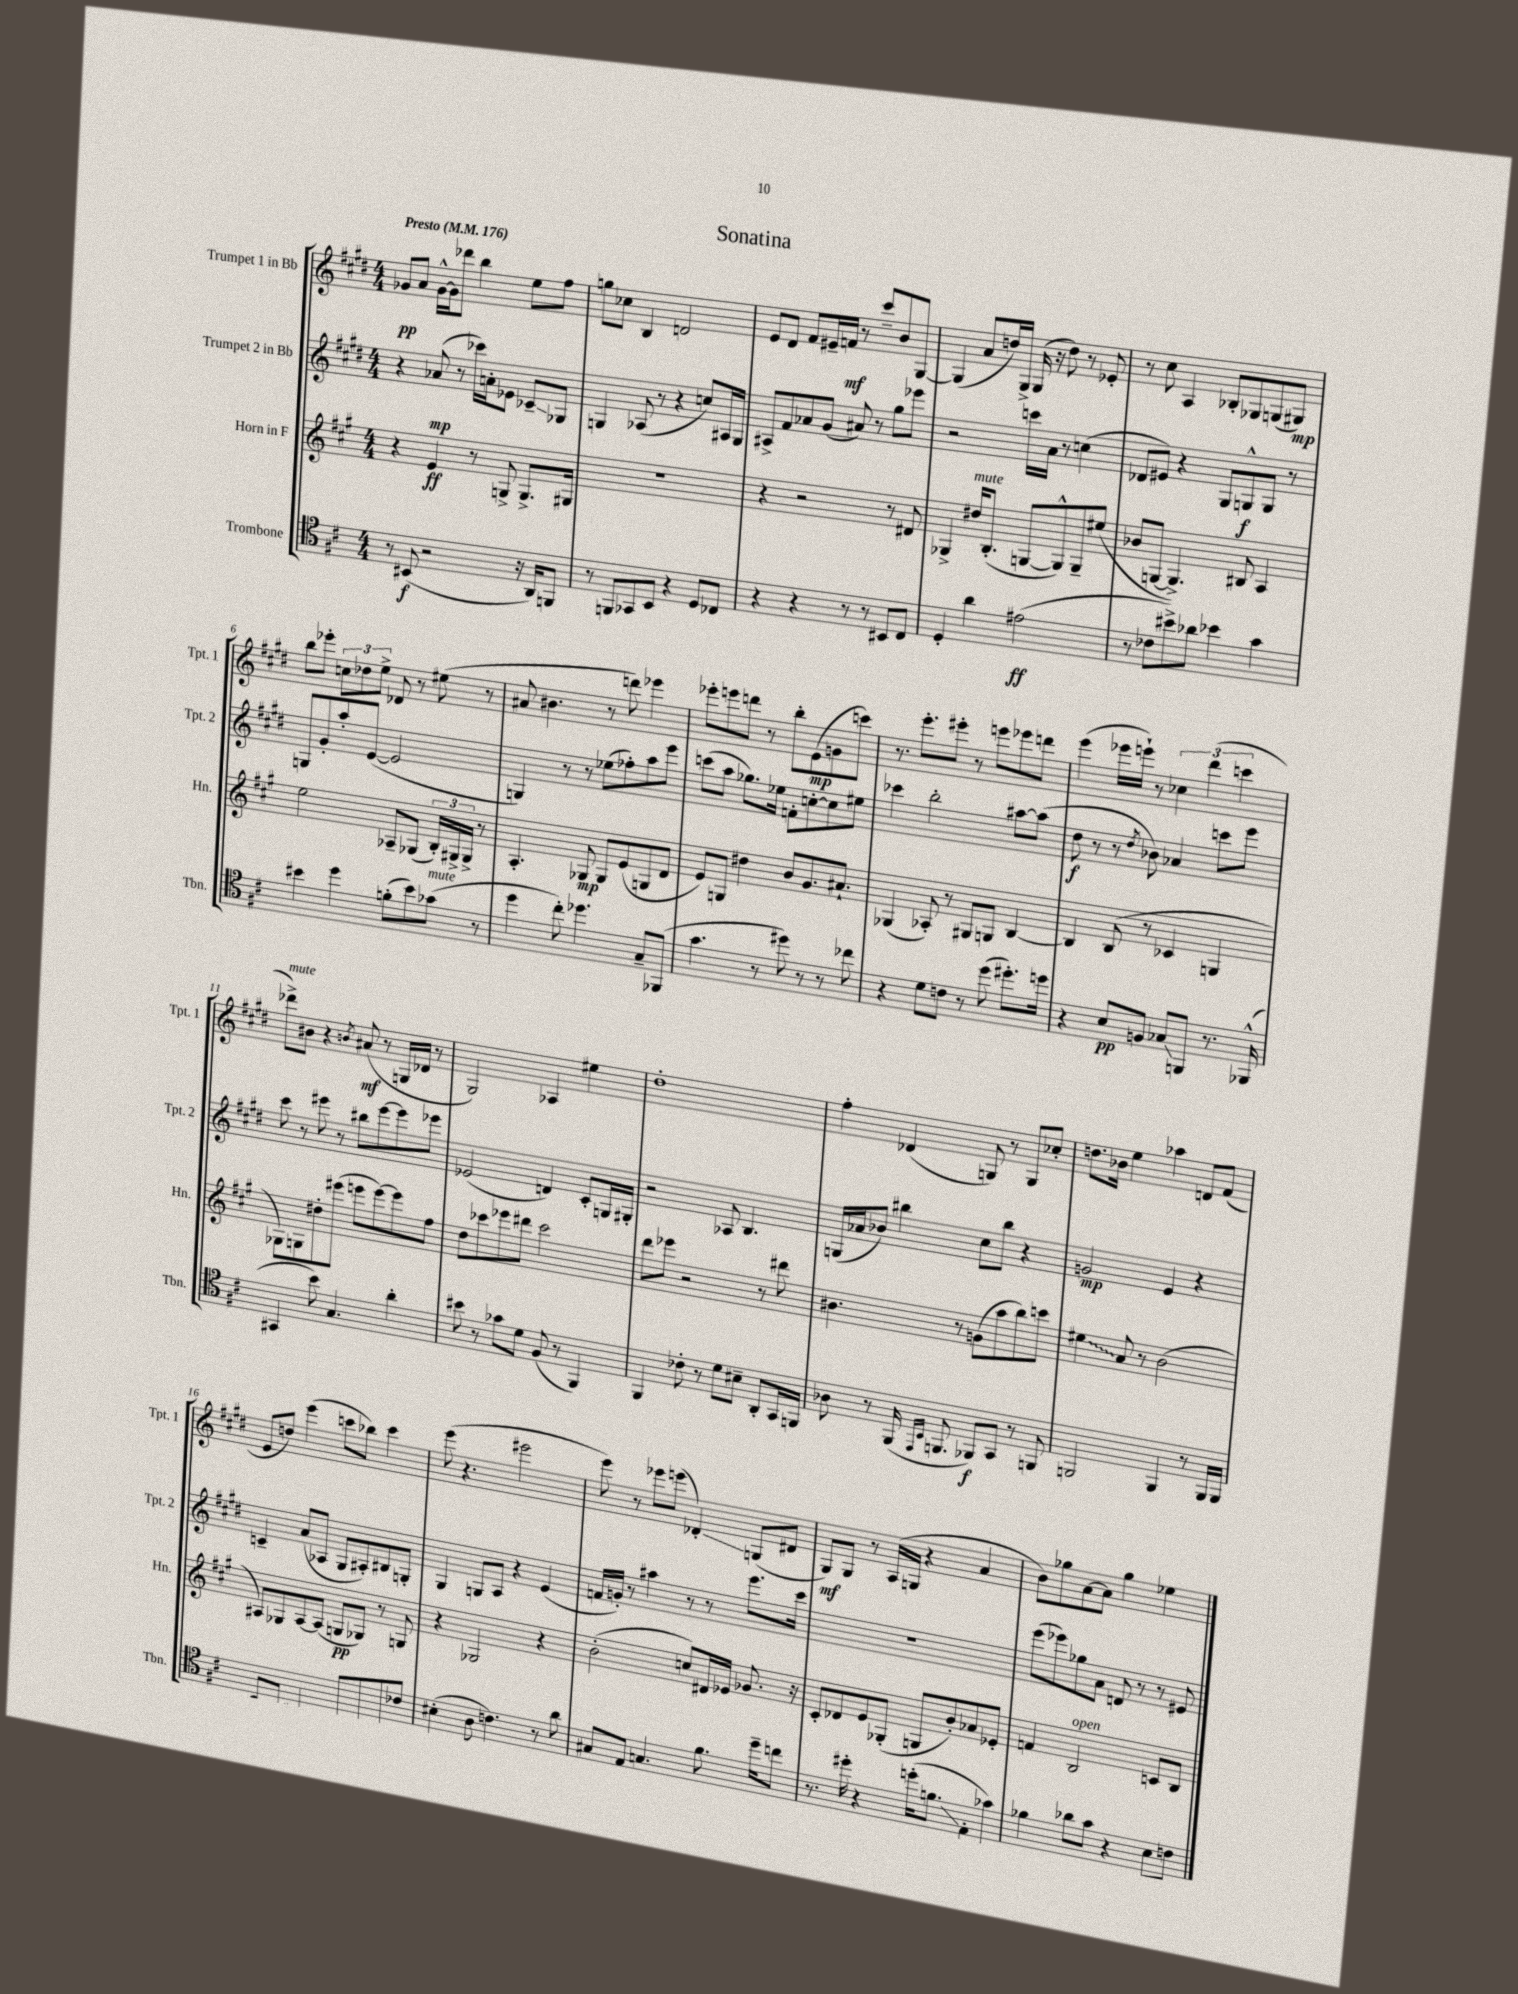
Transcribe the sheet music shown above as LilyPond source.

\header { title = "Sonatina" }
<<
\new StaffGroup <<
\new Staff = "s0" \with { instrumentName = "Trumpet 1 in Bb" shortInstrumentName = "Tpt. 1" } {
    \clef treble \key e \major \numericTimeSignature \time 4/4 \tempo "Presto" 4 = 176
    ges'8\pp a'8 ges'16~-^ ges'16 des'''8 b''4 e''8 fis''8 |
    g''8 ces''8 b4 d'2 |
    e'8 dis'8 fis'8 eis'16-- f'16\mf r8 cis'''8-- b'8 gis8~ |
    gis4( a'8 d''16) gis16-> gis16( r16 d''8) r8 ees'8-. |
    r8 cis''8 a4 bes8-. ges8 g8( gis8\mp) |
    b''8 ees'''8-. \tuplet 3/2 { c''8 des''8 e''8-> } des'8 r8 eis''8( r8 |
    ais'8 bis'4. r8 d'''8) ees'''4 |
    ees'''8-. e'''8 d'''8 r8 b''8-. e'8\mp( g'8 c'''8) |
    r8. e'''8.-. eis'''8-. r8 e'''8 ees'''8 d'''8 |
    e'''4( ees'''16 e'''16-!) r8 \tuplet 3/2 { ces''4 dis'''4( c'''4 } |
    des'''8->^\markup { \italic "mute" }) bis'8 r4 \acciaccatura { b'8 } ais'8\mf( r8 g16 des'16 r8 |
    gis2) aes4 eis''4 |
    dis''1-. |
    fis''4-. des'4( g8) r8 g8 ces''8-. |
    d''8. bes'16 e''4 aes''4 d'8 fis'8( |
    e'8 d''8) e'''4( c'''8 bes''8) c'''4 |
    e'''8( r4. eis'''2 |
    e'''8) r8 ees'''8 e'''8( des'4-.\glissando) g8( dis'8 |
    gis8\mf) gis8 r8 a16( g16 r4 a'4 |
    b'8) ges''8 a'8~ a'8 ges''4 ees''4 \bar "|." |
}
\new Staff = "s1" \with { instrumentName = "Trumpet 2 in Bb" shortInstrumentName = "Tpt. 2" } {
    \clef treble \key e \major \numericTimeSignature \time 4/4
    r4 aes'8\mp( r8 ces'''16) a'16-. ees'8 ces'8--\glissando ges8 |
    g4 aes8( r8 r4 c''8) ais16 g16 |
    ais8-> fis'8 aes'8 gis'8( ais'8) r8 gis''8 ees'''8 |
    r2 c'''16 a'16 r8 c''4( |
    des'8 eis'8) r4 gis8 g8-^\f g8 r8 |
    g8 gis'8-. a''8-. e'8~( e'2 |
    g4) r8 r8 ees''8( fes''8-.) a''8 e'''8 |
    c'''8( a''8 ges''8.) ees''16 f'8-. c''8~-. c''8 eis''8 |
    ces'''4 b''2-. ais''8~ ais''8( |
    dis''8\f r8 r8 \acciaccatura { dis''8 } bes'8) aes'4 c'''8 e'''8 |
    cis'''8 r8 eis'''8 r8 bis''8 eis'''8~ eis'''8 ees'''8 |
    ees'2( d'4) cis'8-. g16 gis16-. |
    r2 aes8 b4. |
    g16( aes'16 bes'8) bis''4 cis''8 bis''8 r4 |
    g'2\mp e'4 r4 |
    c'4-- a'8( aes8 gis8 ais8-.) bis8 g8-. |
    gis4 g8 a8 r4 e'4( |
    f'16 g'16-.) r8 ais''4 r8 r8 e'''8. cis'''16 |
    R1 |
    e'''8( ees'''8) ges''8 a'8 d'8 r8 r8 eis'8 \bar "|." |
}
\new Staff = "s2" \with { instrumentName = "Horn in F" shortInstrumentName = "Hn." } {
    \clef treble \key a \major \numericTimeSignature \time 4/4
    r4 e'4\ff r8 g8-> g8.-> gis16 |
    R1 |
    r4 r2 r8 dis'8 |
    ges4-> dis''16^\markup { \italic "mute" } b8.-.( g8~ g8-^) g8-- eis''8( |
    bes'8 g8~ g4.->) bis8 a4 |
    e''2 aes8-- ges8( \tuplet 3/2 { b16-.) gis16-> gis16-> } r8 |
    a4.-. ges8\mp ges8 e'8( g8 d'8 |
    e'8) g8 dis''4 b'8 gis'8. ais'8.-! |
    ges4( aes8-.) r8 gis8 g8 b4~ |
    b4 b8( r8 ces'4 g4 |
    ges8) g8 dis''8-. eis'''8( e'''8 e'''8~) e'''8 fis''8 |
    d''8 ces'''8 ees'''8 dis'''8 ces'''2 |
    d'''8 ees'''8 r2 r8 dis'''8 |
    bis'4. r8 g'8( a''8 b''8) c'''8 |
    \once \override Glissando.style = #'zigzag eis''4\glissando a'8 r8 b'2( |
    ais8) ges8 ais8~ ais8( g8\pp ges8) r8 g8 |
    r4 ges2 r4 |
    b'2-.( c''8) dis'16 ees'16 ges'8. r16 |
    cis'8-. des'8 e'8 ges8-.( g8 b'8-.) aes'8 ees'8-. |
    f'4 b2^\markup { \italic "open" } c'8 b8 \bar "|." |
}
\new Staff = "s3" \with { instrumentName = "Trombone" shortInstrumentName = "Tbn." } {
    \clef tenor \key d \major \numericTimeSignature \time 4/4
    r8 bis,8\f( r2 r16 a,16) f,8 |
    r8 f,8 ges,8 b,8 r4 d8 ces8 |
    r4 r4 r8 r8 bis,8 cis8 |
    d4-. a'4 eis'2\ff( |
    r8 ces'8 bis'8->) aes'8 bes'4 g'4 |
    bis'4 d''4 f'8-.( bis'8) ges'8^\markup { \italic "mute" }( r8 |
    d''4 cis''8-.) des''4. g8-- fes,8( |
    g'4. r8 dis''8) r8 r8 ces''8 |
    r4 d'8 c'8 r8 d''8( dis''8.-.) d''16 |
    r4 b8\pp f8 ges8\glissando f,8 r8. fes,16-^( |
    gis,4 b'8) g4. a'4-. |
    bis'8 r8 ges'8 d'8 fis8( r8 fis,4) |
    fis,4 ces'8-. r8 d'8 bis8-- a,8-. g,16 f,16 |
    aes8 r8 fis,16( \grace { e,16 b,16 } f,8. fes,8\f) g,8 r8 f,8 |
    f,2 f,4 r8 f,16 f,16 |
    b,8 a,8-.( gis,4-.) f,8 f,8-. fis,8-.\ff ces'8 |
    bis4-.( a8 c'4.) r8 a'8 |
    gis8 e8 g4. fis'8. d''16-- c''8 |
    r8. dis''16-.\mp r4 d''16-.( f'8.\glissando e8-. ges'8) |
    fes'4 aes'8 g'8 r4 b8 c'8 \bar "|." |
}
>>
>>
